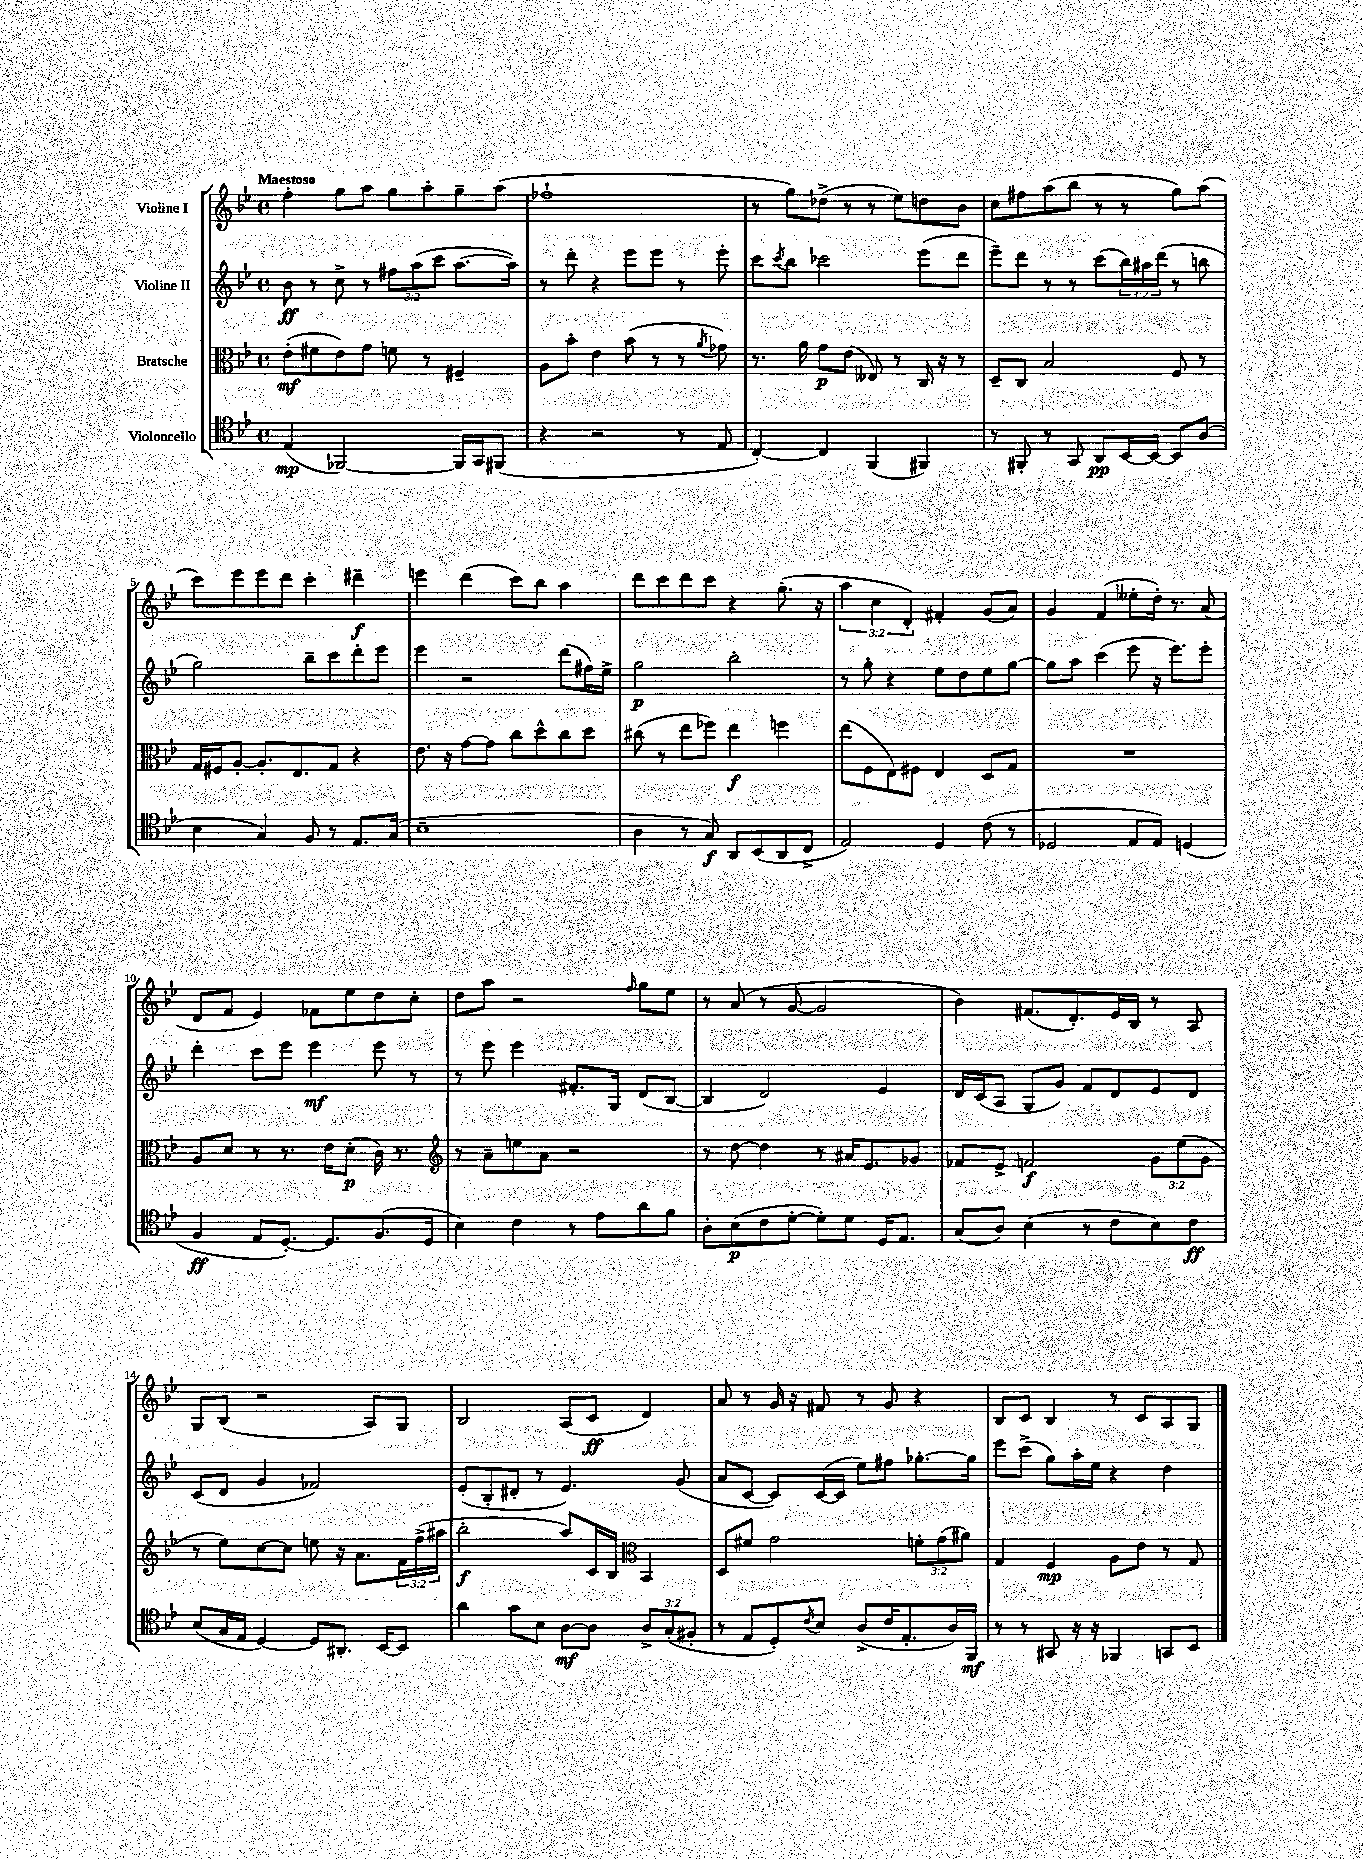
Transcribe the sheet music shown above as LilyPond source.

<<
\new StaffGroup <<
\new Staff = "s0" \with { instrumentName = "Violine I" } {
    \clef treble \key bes \major \defaultTimeSignature \time 4/4 \override Staff.TupletNumber.text = #tuplet-number::calc-fraction-text \tempo "Maestoso"
    f''4-. g''8 a''8 g''8 a''8-. g''8-- a''8( |
    fes''1-! |
    r8 g''8) des''8->( r8 r8 ees''8) d''8 bes'8 |
    c''8 fis''8 a''8( bes''8 r8 r8 g''8) a''8( |
    c'''8) ees'''8 ees'''8 d'''8 c'''4-. dis'''4--\f |
    e'''4 d'''4( c'''8) bes''8 a''4 |
    d'''8 c'''8 d'''8 c'''8 r4 g''8.-.( r16 |
    \tuplet 3/2 { a''4 c''4 d'4-.) } fis'4-. g'8( a'8) |
    g'4 f'4( eeses''8-. d''16-.) r8. a'8( |
    d'8 f'8 ees'4) fes'8 ees''8 d''8 c''8-. |
    d''8 a''8 r2 \grace { f''16 } g''8 ees''8 |
    r8 a'8( r8 g'8~ g'2 |
    bes'4) fis'8.( d'8.-.) ees'16 bes16 r8 a8 |
    g8 bes8( r2 a8) g8 |
    bes2 a8( c'8\ff d'4) |
    a'8 r8 g'16 r16 fis'8 r8 g'8 r4 |
    bes8 c'8 bes4 r8 c'8 a8 g8 \bar "|." |
}
\new Staff = "s1" \with { instrumentName = "Violine II" } {
    \clef treble \key bes \major \defaultTimeSignature \time 4/4 \override Staff.TupletNumber.text = #tuplet-number::calc-fraction-text
    bes'8\ff r8 c''8-> r8 \tuplet 3/2 { fis''8 a''8( c'''8 } a''8.~ a''16) |
    r8 d'''8-. r4 ees'''8 ees'''8 r8 ees'''8-. |
    c'''8 \acciaccatura { c'''8 } bes''8 ces'''2 ees'''8( d'''8 |
    ees'''8--) d'''8 r8 r8 c'''8( \tuplet 3/2 { bes''16) ais''16 d'''16( } r8 b''8 |
    g''2) bes''8-- c'''8 d'''8-. ees'''8 |
    ees'''4 r2 d'''8( fis''16) ees''16-> |
    g''2\p bes''2-. |
    r8 g''8-. r4 ees''8 d''8 ees''8 g''8~ |
    g''8 a''8 c'''4( ees'''8 r16 ees'''8.) ees'''8-. |
    d'''4-. c'''8 ees'''8 ees'''4\mf ees'''8 r8 |
    r8 ees'''8 ees'''4 fis'8.-. g16 d'8( bes8~ |
    bes4 d'2) ees'4 |
    d'16 c'16( a8 g8 g'8) f'8 d'8 ees'8 d'8 |
    c'8( d'8 g'4 fes'2) |
    ees'8-.( bes8-. dis'8-. r8 ees'4.) g'8( |
    a'8 c'8~ c'8) c'16~( c'16 ees''8) fis''8 ges''8.~-. ges''16 |
    ees'''8 c'''8->( g''8) a''16-. ees''16 r4 d''4 \bar "|." |
}
\new Staff = "s2" \with { instrumentName = "Bratsche" } {
    \clef alto \key bes \major \defaultTimeSignature \time 4/4 \override Staff.TupletNumber.text = #tuplet-number::calc-fraction-text
    ees'8-.\mf( fis'8 ees'8) g'8 f'8 r8 fis4-- |
    a8 bes'8-. ees'4 bes'8( r8 r8 \acciaccatura { a'8 } ges'8) |
    r8. a'16 g'8\p ees'8( eeses8) r8 c16 r16 r8 |
    d8-- c8 bes2 f8 r8 |
    g16 fis16 a8~-. a8.-. ees8. g8 r4 |
    ees'8. r16 g'8~ g'8 c''8 d''8-^ c''8 d''8 |
    cis''8( r8 ees''8 fes''8) ees''4\f f''4 |
    ees''8( f8 ees8) fis8 ees4 d8 g8 |
    R1 |
    a8 d'8 r8 r8. ees'16 d'8-.\p( c'16) r8. |
    \clef treble r8 a'8-- e''8 a'8 r2 |
    r8 d''8~ d''4 r8 ais'16 ees'8. ges'8 |
    fes'8 ees'8-> f'2\f \tuplet 3/2 { g'8 ees''8( g'8 } |
    r8 ees''8) c''8~ c''8 e''8 r16 a'8. \tuplet 3/2 { f'16 f''16->( ais''16 } |
    bes''2-.\f a''8) c'16 bes16 \clef alto bes,4 |
    d8 fis'8 g'2 \tuplet 3/2 { f'8-. g'8( ais'8) } |
    g4 f4\mp a8 ees'8 r8 g8 \bar "|." |
}
\new Staff = "s3" \with { instrumentName = "Violoncello" } {
    \clef tenor \key bes \major \defaultTimeSignature \time 4/4 \override Staff.TupletNumber.text = #tuplet-number::calc-fraction-text
    ees4\mp( fes,2~) fes,16 g,16 fis,8( |
    r4 r2 r8 ees8 |
    c4~-.) c4 f,4( fis,4) |
    r8 fis,8-. r8 g,8 a,8\pp bes,16~ bes,16~ bes,8 a8( |
    bes4 g4) f8 r8 ees8. g16( |
    bes1-- |
    a4 r8 g8\f) a,8 bes,8( a,8 c8-> |
    ees2) d4 c'8( r8 |
    des2 ees8 ees8) d4( |
    f4\ff ees8 d8.~-.) d8. f8.( d16 |
    bes4) c'4 r8 ees'8 a'8 f'8 |
    a8-. bes8\p( c'8 d'8~-. d'8-.) d'8 d16 ees8. |
    g8( a8) bes4( r8 c'8 bes8) c'8\ff |
    bes8( g16 ees16 d4~) d8 ais,8.-. bes,16~ bes,8 |
    a'4 g'8 bes8 a8~\mf a8 \tuplet 3/2 { a8-> g8-.( fis8-. } |
    r8 ees8 d8-.) \acciaccatura { c'8 } bes8 a8->( c'16 ees8.-. a16) f,16\mf |
    r8 r8 gis,8 r16 r16 fes,4 g,8 bes,8 \bar "|." |
}
>>
>>
